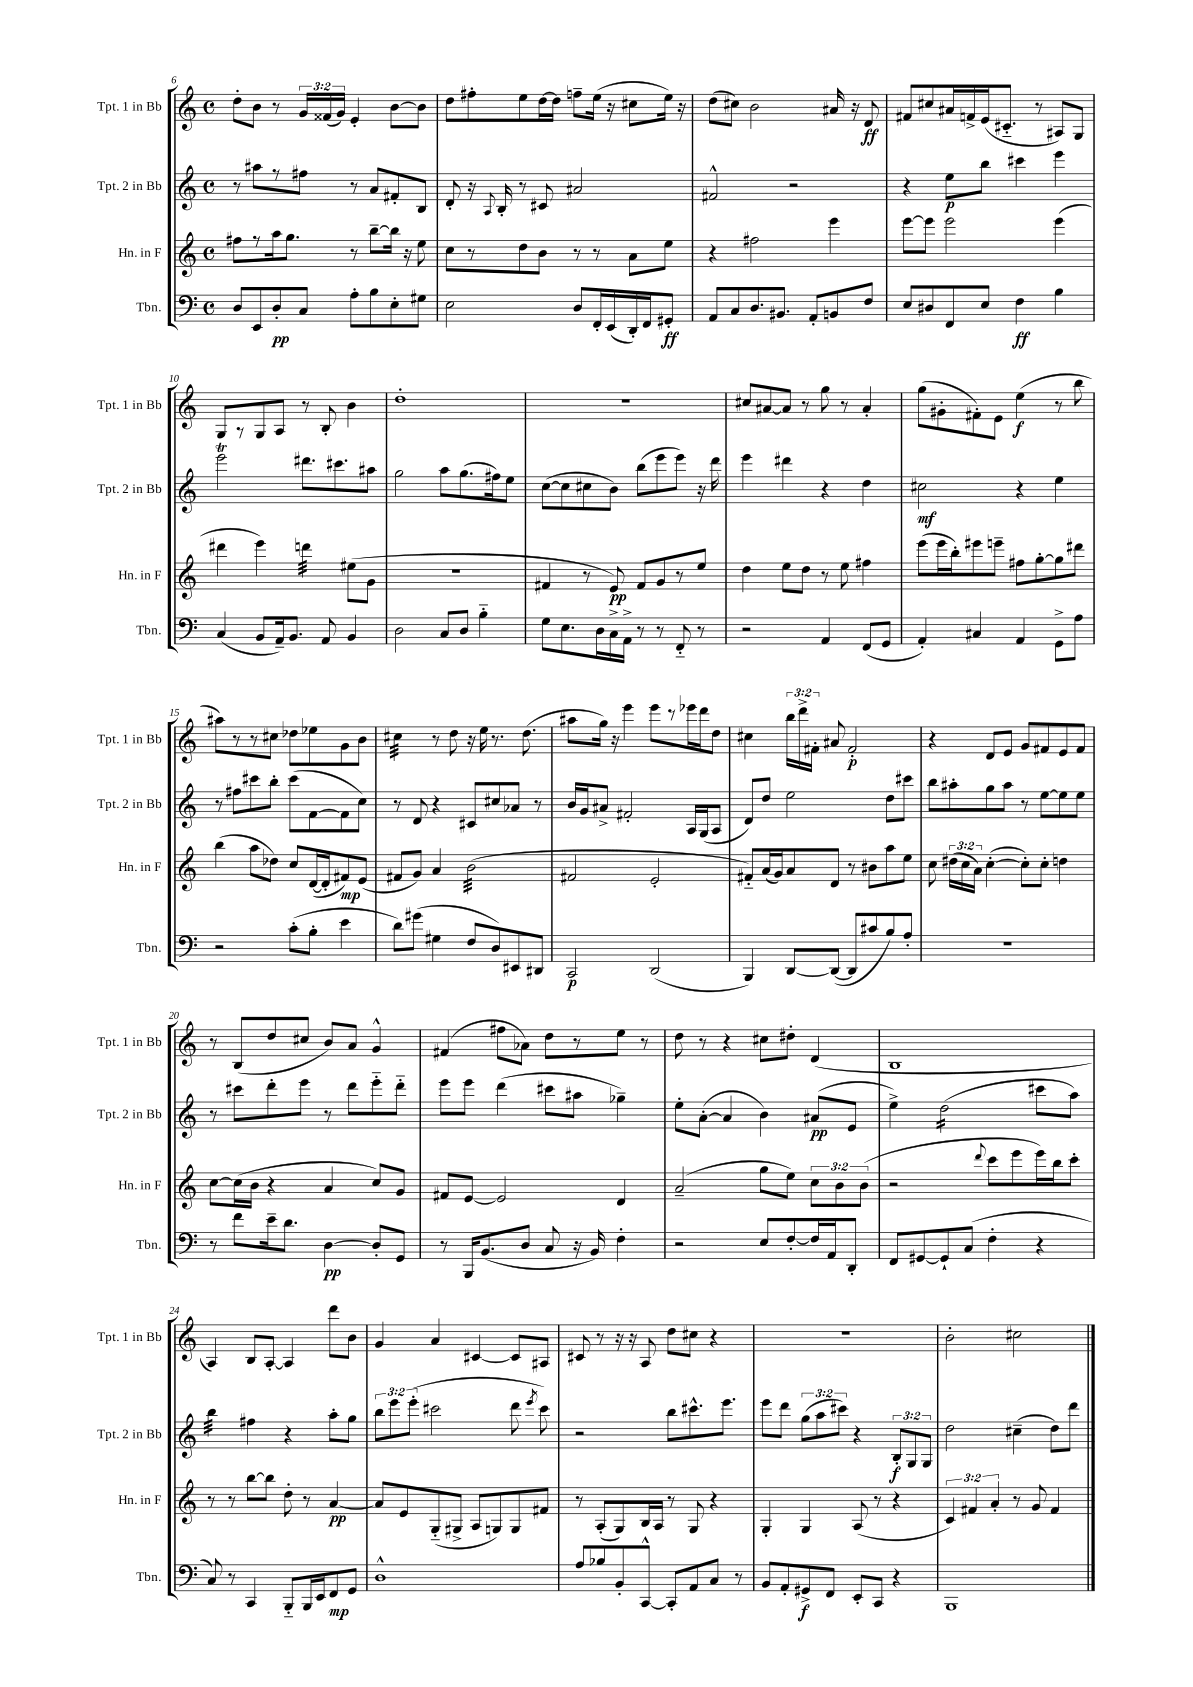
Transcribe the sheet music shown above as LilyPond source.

<<
\new StaffGroup <<
\new Staff = "s0" \with { instrumentName = "Tpt. 1 in Bb" shortInstrumentName = "Tpt. 1 in Bb" } {
    \clef treble \key c \major \defaultTimeSignature \time 4/4 \override Staff.TupletNumber.text = #tuplet-number::calc-fraction-text
    \autoBeamOff d''8[-. b'8] r8 \tuplet 3/2 { g'16[ fisis'16( g'16]) } e'4-. b'8[~ b'8] |
    d''8[ fis''8-. e''8 d''16~ d''16] f''8[-- e''16]( r16 cis''8[ e''16]) r16 |
    d''8[( cis''8]) b'2 ais'16 r16 d'8\ff |
    fis'8[ cis''8 ais'16 f'16-> e'16( cis'8.]-_ r8 ais8[) g8] |
    g8[ r8 g8 a8] r8 b8-. b'4 |
    d''1-. |
    R1 |
    cis''8[ ais'8~ ais'8] r8 g''8 r8 ais'4-. |
    g''8[( gis'8-. fis'8-.) e'8] e''4\f( r8 b''8 |
    ais''8[) r8 r8 cis''8] des''8[ ees''8 g'8 b'8] |
    cis''4:32 r8 d''8 r16 e''16 r8. d''8.( |
    ais''8[ g''16]) r16 e'''4 e'''8[ r8 ees'''16 d'''16 d''8] |
    cis''4 \tuplet 3/2 { b''16[ d'''16-> fis'16]-. } ais'8 fis'2-.\p |
    r4 d'8[ e'8] g'8[ fis'8 e'8 fis'8] |
    r8 b8[( d''8 cis''8] b'8[) a'8] g'4-^ |
    fis'4( fis''8[ aes'8]) d''8[ r8 e''8] r8 |
    d''8 r8 r4 cis''8[ dis''8]-. d'4( |
    b1 |
    a4) b8[ a8]~-. a4 d'''8[ b'8] |
    g'4 a'4 cis'4~ cis'8[ ais8] |
    cis'8 r8 r16 r16 a8 d''8[ cis''8] r4 |
    R1 |
    b'2-. cis''2 \bar "|." |
}
\new Staff = "s1" \with { instrumentName = "Tpt. 2 in Bb" shortInstrumentName = "Tpt. 2 in Bb" } {
    \clef treble \key c \major \defaultTimeSignature \time 4/4 \override Staff.TupletNumber.text = #tuplet-number::calc-fraction-text
    \autoBeamOff r8 ais''8[ r8 fis''8] r8 a'8[ fis'8-. b8] |
    d'8-. r16 \appoggiatura { a8 } b16-. r8 cis'8 ais'2 |
    fis'2-^ r2 |
    r4 e''8[\p b''8] cis'''4 e'''4 |
    e'''2\trill dis'''8.[ cis'''8. ais''8] |
    g''2 a''8[ g''8.( fis''16) e''8] |
    c''8[~( c''8 cis''8 b'8]) b''8[( e'''8 e'''8]) r16 d'''16 |
    e'''4 dis'''4 r4 d''4 |
    cis''2\mf r4 e''4 |
    r8 fis''8[ cis'''8 b''8]-. cis'''8[( f'8~ f'8 c''8]) |
    r8 d'8 r4 cis'8[ cis''8 aes'8] r8 |
    b'16[ g'16 ais'8]-> fis'2-. a16[ g16( a8] |
    d'8[) d''8] e''2 d''8[ cis'''8] |
    b''8[ ais''8-. g''8 ais''8] r8 e''8[~ e''8 e''8] |
    r8 cis'''8[ d'''8-. e'''8] r8 d'''8[ e'''8-_ d'''8]-_ |
    e'''8[ e'''8] d'''4( cis'''8[ ais''8] ges''4--) |
    e''8[-. a'8]~-.( a'4 b'4) ais'8[\pp( e'8] |
    e''4->) d''2:16( cis'''8[ a''8]) |
    b''4:32 fis''4 r4 a''8[-. g''8] |
    \tuplet 3/2 { b''8[ e'''8 e'''8]-.( } cis'''2 d'''8 \acciaccatura { e'''8 } cis'''8) |
    r2 b''8[ cis'''8.-^ e'''8.] |
    e'''8[ d'''8] \tuplet 3/2 { g''8[( a''8 cis'''8]) } r4 \tuplet 3/2 { b8[-.\f g8 g8] } |
    d''2 cis''4--( d''8[) d'''8] \bar "|." |
}
\new Staff = "s2" \with { instrumentName = "Hn. in F" shortInstrumentName = "Hn. in F" } {
    \clef treble \key c \major \defaultTimeSignature \time 4/4 \override Staff.TupletNumber.text = #tuplet-number::calc-fraction-text
    \autoBeamOff fis''8[ r8 a''16 g''8.] r8 b''8[~-- b''16] r16 e''8 |
    c''8[ r8 d''8 b'8] r8 r8 a'8[ e''8] |
    r4 fis''2 e'''4 |
    e'''8[~ e'''8] e'''2 e'''4( |
    dis'''4 e'''4) d'''4:32 eis''8[( g'8] |
    R1 |
    fis'4 r8 e'8\pp) fis'8[ g'8 r8 e''8] |
    d''4 e''8[ d''8] r8 e''8 fis''4 |
    e'''8[( e'''16 b''16-.) eis'''8 e'''8]-- fis''8[ g''8~-. g''8 dis'''8] |
    b''4( a''8[ des''8]) c''8[ d'16~( d'16-. fis'8\mp) e'8]( |
    fis'8[ g'8]) a'4 b'2:32( |
    fis'2 e'2-. |
    fis'8[-_) a'16( g'16) a'8 d'8] r8 bis'8[ a''8 e''8] |
    c''8 \tuplet 3/2 { dis''16[( c''16 a'16]) } c''4~-.( c''8[-.) c''8]-. d''4 |
    c''8[~ c''16( b'16] r4 a'4 c''8[) g'8] |
    fis'8[ e'8]~ e'2 d'4 |
    a'2--( g''8[ e''8]) \tuplet 3/2 { c''8[ b'8 b'8]( } |
    r2 \appoggiatura { d'''8 } c'''8[ e'''8 e'''16) b''16 c'''8]-. |
    r8 r8 b''8[~ b''8] d''8-. r8 a'4~\pp |
    a'8[ e'8 g8-_( gis8]-> a8[ g8) g8 fis'8] |
    r8 a8[-.( g8) b16 a16] r8 g8 r4 |
    g4-. g4 a8( r8 r4 |
    \tuplet 3/2 { c'4) fis'4 a'4-. } r8 g'8 fis'4 \bar "|." |
}
\new Staff = "s3" \with { instrumentName = "Tbn." shortInstrumentName = "Tbn." } {
    \clef bass \key c \major \defaultTimeSignature \time 4/4
    \autoBeamOff d8[ e,8 d8-.\pp c8] a8[-. b8 e8-. gis8] |
    e2 d8[ f,16-. e,16( d,16-.) f,16 gis,8]-.\ff |
    a,8[ c8 d8. bis,8.] a,8[-. b,8 f8] |
    e8[ dis8 f,8 e8] f4\ff b4 |
    c4( b,8[ a,16--) b,8.] a,8 b,4 |
    d2 c8[ d8] b4-_ |
    g8[ e8. d16 c16-> a,16]-> r8 r8 f,8-_ r8 |
    r2 a,4 f,8[( g,8] |
    a,4-.) cis4 a,4 g,8[-> a8] |
    r2 c'8[-.( b8]-. e'4 |
    d'8[) gis'8]( gis4 f8[ d8) eis,8 dis,8] |
    c,2\p d,2( |
    b,,4) d,8[~ d,8]~( d,8[ cis'8 b8) a8]-. |
    R1 |
    r8 f'8[ e'16-- d'8.] d4~\pp d8[-. g,8] |
    r8 b,,16[ b,8.( d8] c8 r16 b,16) f4-. |
    r2 e8[ f8~-. f16 a,16 d,8]-. |
    f,8[ gis,8~ gis,8-! c8]( f4-. r4 |
    c8) r8 c,4 b,,8[-_ b,,16 e,16 f,8\mp g,8] |
    d1-^ |
    a8[ bes8 b,8-. c,8]~-^ c,8[-. a,8 c8] r8 |
    b,8[ a,8-. gis,8->\f f,8] e,8[-. c,8] r4 |
    b,,1 \bar "|." |
}
>>
>>
\layout { \context { \Score currentBarNumber = #6 } }
